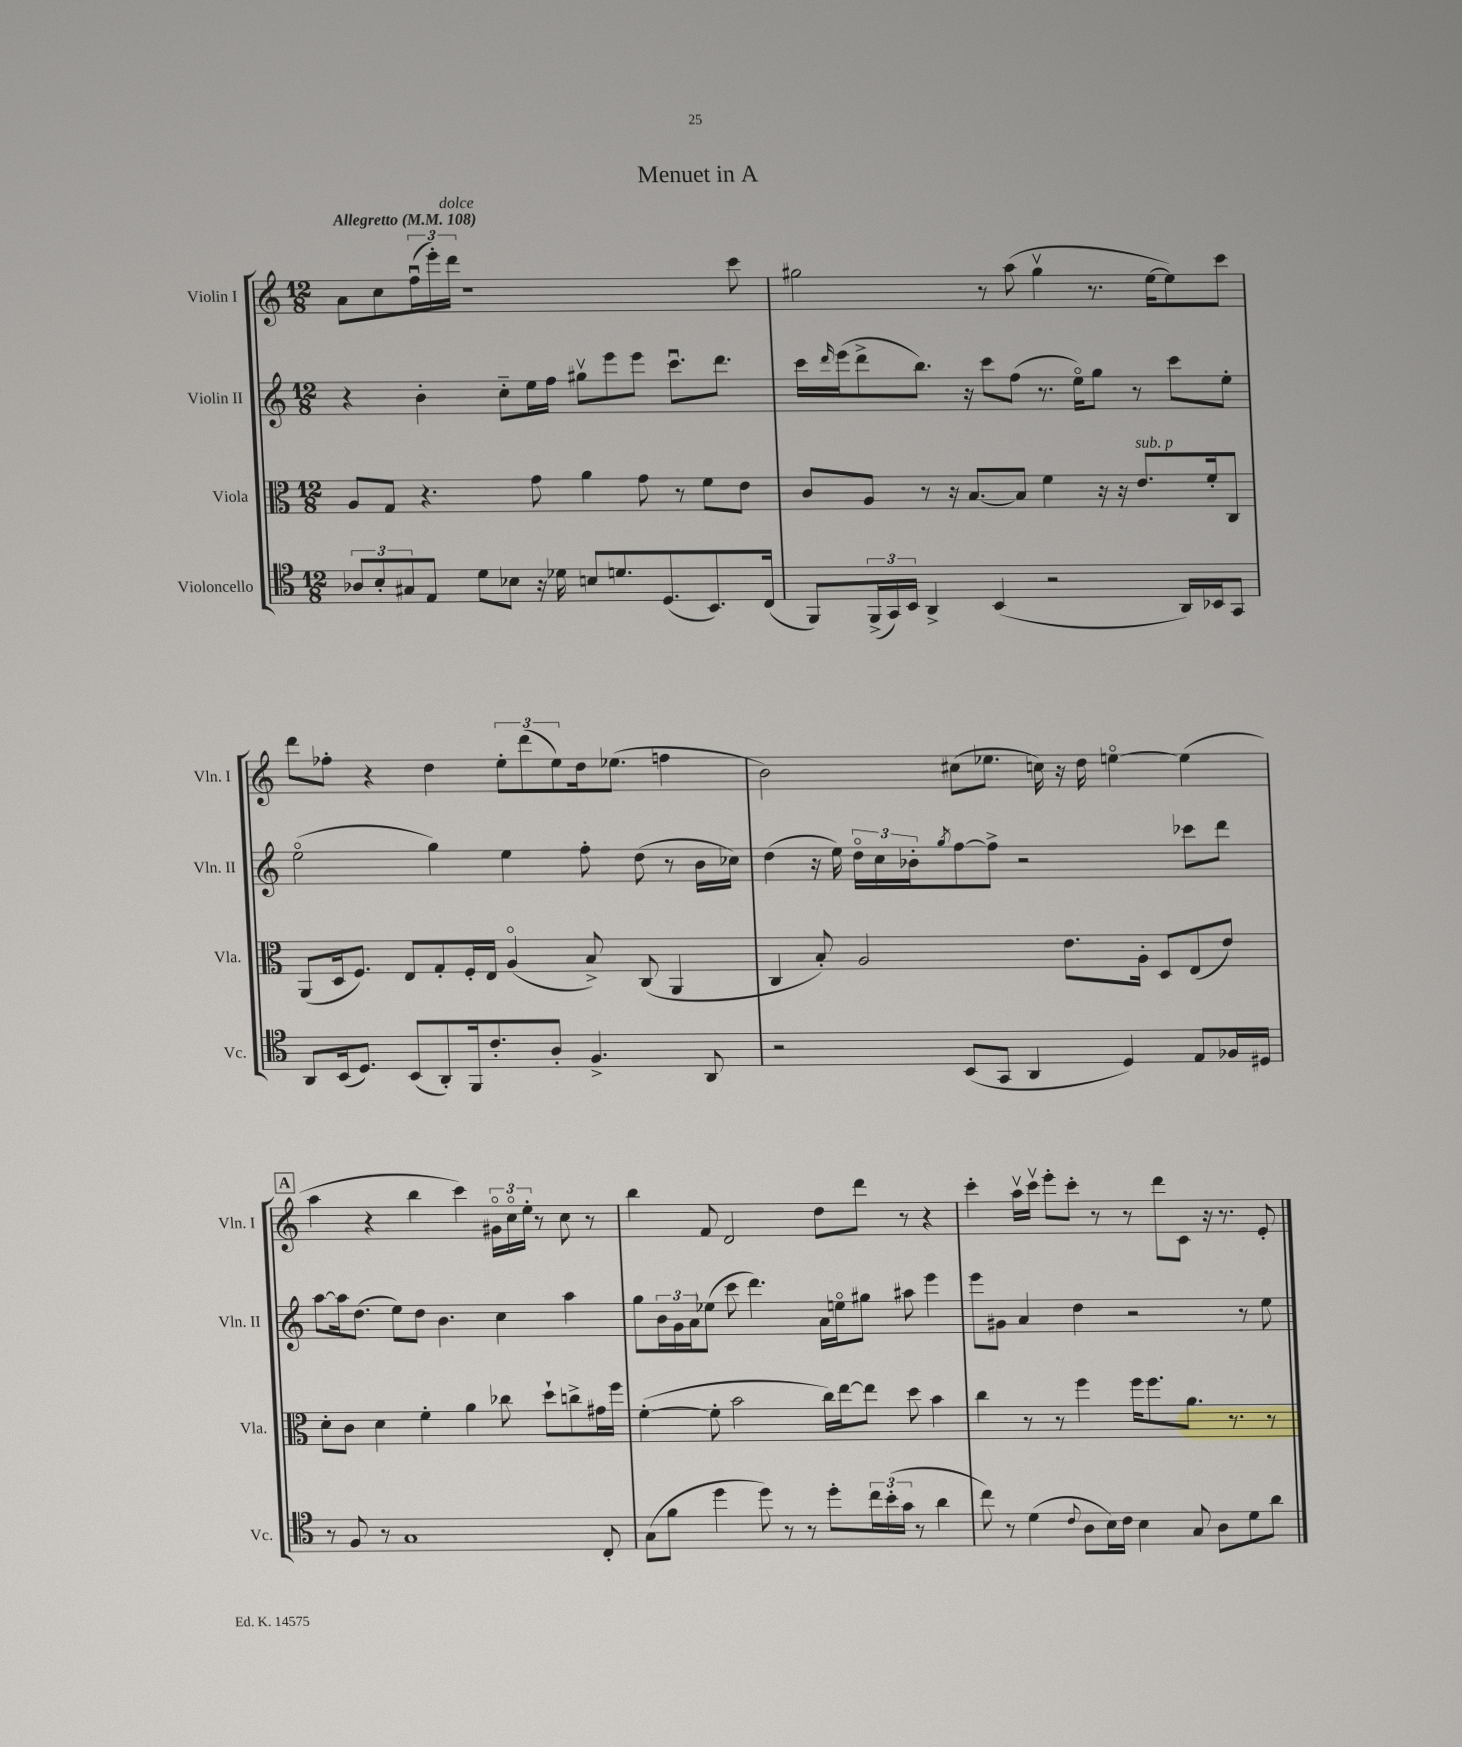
\header { title = "Menuet in A" }
<<
\new StaffGroup <<
\new Staff = "s0" \with { instrumentName = "Violin I" shortInstrumentName = "Vln. I" } {
    \clef treble \key c \major \numericTimeSignature \time 12/8 \tempo "Allegretto" 4 = 108
    a'8 c''8 \tuplet 3/2 { f''16\downbow( e'''16-.) d'''16^\markup { \italic "dolce" } } r1 c'''8 |
    gis''2 r8 a''8( gis''4\upbow r8. e''16~ e''8) c'''8 |
    d'''8 fes''8-. r4 d''4 \tuplet 3/2 { e''8-. d'''8( e''8) } d''16 ees''8.( f''4 |
    b'2) cis''8( ees''8. c''16) r16 d''16 e''4~\flageolet e''4( |
    \mark \markup { \box "A" } a''4 r4 b''4 c'''4) \tuplet 3/2 { gis'16\flageolet c''16\flageolet e''16-. } r8 c''8 r8 |
    b''4 f'8 d'2 d''8 d'''8 r8 r4 |
    c'''4-. a''16\upbow c'''16\upbow e'''8-. c'''8-. r8 r8 d'''8 c'8 r16 r8. e'8-. \bar "|." |
}
\new Staff = "s1" \with { instrumentName = "Violin II" shortInstrumentName = "Vln. II" } {
    \clef treble \key c \major \numericTimeSignature \time 12/8
    r4 b'4-. c''8-_ e''16 f''16 gis''8\upbow e'''8 e'''8 c'''8.\downbow d'''8. |
    c'''16 \grace { d'''16 } e'''16( d'''8-> b''8.) r16 c'''8 f''8( r8. e''16\flageolet) g''8 r8 c'''8 e''8-. |
    e''2\flageolet( g''4) e''4 f''8-. d''8( r8 b'16 ces''16) |
    d''4( r16 e''16) \tuplet 3/2 { d''16\flageolet c''16 bes'16-. } \acciaccatura { g''8 } f''8~ f''8-> r2 ces'''8 d'''8 |
    \mark \markup { \box "A" } a''8~ a''16 d''8.( e''8) d''8 b'4. c''4 a''4 |
    g''8 \tuplet 3/2 { b'16 g'16 a'16 } ees''8( c'''8 d'''4.) a'16 e''16\flageolet gis''8 ais''8 e'''4 |
    e'''8 gis'8 a'4 d''4 r2 r8 e''8 \bar "|." |
}
\new Staff = "s2" \with { instrumentName = "Viola" shortInstrumentName = "Vla." } {
    \clef alto \key c \major \numericTimeSignature \time 12/8
    a8 g8 r4. g'8 a'4 g'8 r8 f'8 e'8 |
    c'8 a8 r8 r16 b8.~ b8 f'4 r16 r16 e'8.^\markup { \italic "sub. p" } f'16-. c8 |
    a,8( d16 f8.) e8 g8-. f16-. e16 a4\flageolet( b8->) c8( a,4 |
    c4 b8-.) a2 e'8. a16-. d8 e8( e'8) |
    \mark \markup { \box "A" } d'8-. c'8 d'4 f'4-. a'4 ces''8 d''8-! c''8-> gis'16 f''16 |
    f'4~-.( f'8-. b'2 c''16) e''16~ e''8 d''8 b'4 |
    c''4 r8 r8 f''4 f''16 f''8. a'8. r8. r8 \bar "|." |
}
\new Staff = "s3" \with { instrumentName = "Violoncello" shortInstrumentName = "Vc." } {
    \clef tenor \key c \major \numericTimeSignature \time 12/8
    \tuplet 3/2 { aes8 b8-. gis8 } e8 d'8 bes8 r16 des'16 b8 d'8. d8.( b,8.) c16( |
    f,8) \tuplet 3/2 { f,16->( g,16) b,16 } a,4-> b,4( r2 a,16) bes,16 g,8 |
    a,8 b,16( d8.) b,8( a,8-.) f,16 c'8.-. a8-. f4.-> a,8 |
    r2 b,8( g,8 a,4 d4) e8 fes16 dis16 |
    \mark \markup { \box "A" } r8 f8 r8 g1 c8-. |
    g8( f'8 d''4 d''8) r8 r8 d''8-. \tuplet 3/2 { c''16 b'16-.( g'16 } r8 a'4 |
    c''8) r8 d'4( \appoggiatura { c'8 } a8 b16) c'16 b4 g8 a8 d'8 a'8 \bar "|." |
}
>>
>>
\layout { \context { \Score \remove "Bar_number_engraver" } }
